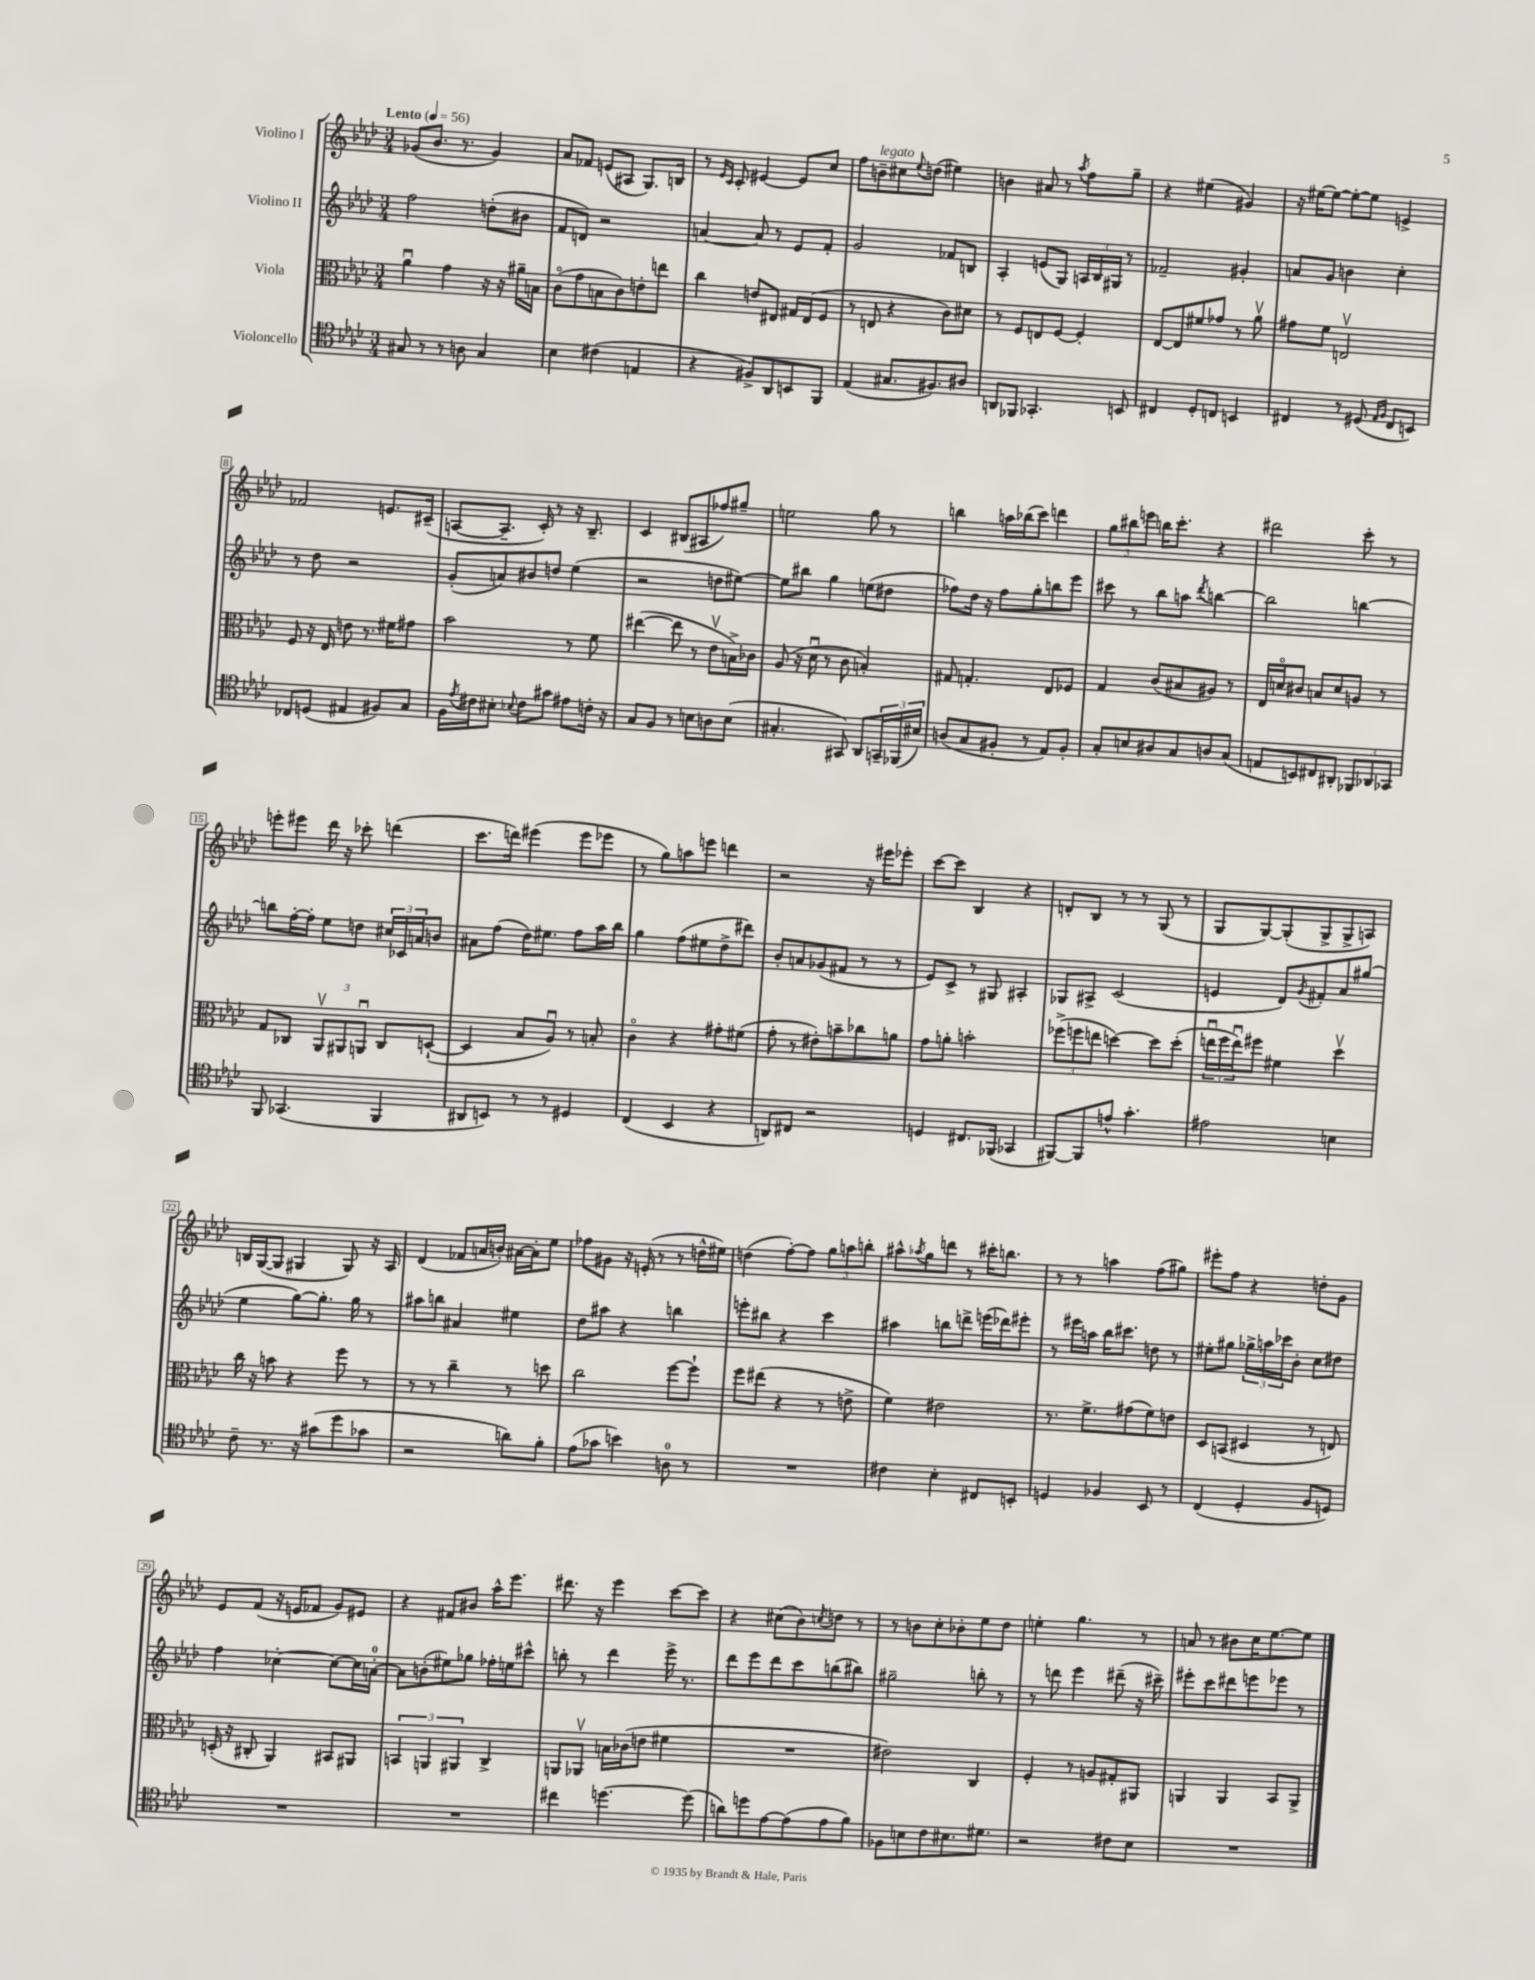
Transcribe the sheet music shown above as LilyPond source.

<<
\new StaffGroup <<
\new Staff = "s0" \with { instrumentName = "Violino I" } {
    \clef treble \key aes \major \numericTimeSignature \time 3/4 \tempo "Lento" 4 = 56
    ges'8( bes'8. r8. ges'4) |
    aes'8 fes'8 e'8( ais8 g8.) b16 |
    r8 \grace { ees'16 c'16 } c'8-. eis'4~ eis'8 c''8 |
    f''8 b'8--^\markup { \italic "legato" } cis''8 \appoggiatura { ees''8 } d''8( eis''4) |
    b'4 ais'8 r8 \acciaccatura { aes''8 } f''8 g''8-- |
    r4 eis''4( gis'4) |
    r16 eis''16~ eis''8~ eis''8~-. eis''8 e'4-> |
    fes'2 e'8. cis'16--( |
    a8~ a8.-- c'16-.) r8 r16 bes8.-- |
    c'4 bis8( ais8 fes''8) gis''8-- |
    e''2 g''8 r8 |
    b''4 a''16 bes''16( c'''8) d'''4 |
    \tuplet 3/2 { g''8 bis''8 e'''8 } b''16 c'''8.-. r4 |
    dis'''2 c'''8-. r8 |
    e'''8-. eis'''8 des'''16 r16 ces'''8-. d'''4( |
    c'''8. d'''16) eis'''4( eis'''8 ees'''8 |
    r8 g''8) a''8 e'''8 d'''4 |
    r2 r16 eis'''16 ees'''8-. |
    c'''8~ c'''8 bes4 r4 |
    d'8-. bes8 r8 r8 g8( r8 |
    g8 g8~) g8-.( g8-> g8-> a8) |
    b16 g16~( g8 gis4 gis8) r16 aes16 |
    des'4( fes'8 a'16 b'16-.) ais'16~ ais'16-. ees''8 |
    fes''8 gis'8 r16 e'16-.( r8 r8 d''16-^ eis''16) |
    d''4( f''8~-.) f''8 \tuplet 3/2 { g''8 a''8 b''8-. } |
    ais''8-^ \acciaccatura { aes''8 } g''8 d'''8 r8 cis'''16-. b''8. |
    r8 r8 a''4 f''8( gis''8) |
    eis'''8-. f''8 r4 d''8-. g'8 |
    ees'8 f'8( r16 e'16 fes'8 g'8) eis'8 |
    r4 fis'8 bis'8 aes''16-^ ees'''8. |
    dis'''8. r16 ees'''4 c'''8~ c'''8 |
    r4 cis''8( bes'8) \acciaccatura { c''8 } d''8 r8 |
    r8 b'8 c''8-. bes'8-. ees''8 des''8 |
    e''4-. g''4. r8 |
    a'8 r8 bis'8 c''16 ees''8.~ ees''8 \bar "|." |
}
\new Staff = "s1" \with { instrumentName = "Violino II" } {
    \clef treble \key aes \major \numericTimeSignature \time 3/4
    f''2 d''8-.( bis'8 |
    f'8 d'8) r2 |
    a'4~ a'8 r8 ees'8 f'8-. |
    g'2 fes'8 b8 |
    aes4-. e'8( g8) \tuplet 3/2 { a16 bes16 gis16 } r8 |
    fes'2-- gis'4-. |
    a'8 g'8 b'4 c''4-. |
    r8 des''8 r2 |
    g'8-.( a'8) bis'8 d''8 ees''4( |
    r2 d''8 eis''8~) |
    eis''8 bis''8 g''4 e''8( dis''8 |
    fes''8) des''16 r16 fes''8 g''8-. b''8 ees'''8 |
    cis'''8 r8 bes''8 a''8 \acciaccatura { des'''8 } b''4~ |
    b''2 b''4~ |
    b''8 f''16~-. f''16-. ees''8 d''8 \tuplet 3/2 { cis''16 ces'16 a'16 } b'8 |
    ais'8 f''8( des''16) eis''8. f''8 aes''16 bes''16 |
    g''4 f''8( eis''8 des''8-> dis'''8) |
    bes'8-. a'8 ges'8( fis'8 r8 r8 |
    ees'8) c'8-> r8 gis8 ais4-. |
    ges8 ais8-> c'2( |
    e'4 des'8) \acciaccatura { g'8 } fis'8-. aes'8 gis''8( |
    ees''4 g''8~) g''8.-. g''16 r8 |
    ais''8 b''8 ais'4 eis''4 |
    des''8 ais''8 r4 b''4 |
    e'''8-. bis''8 r4 c'''4 |
    ais''4 b''8 d'''8-> e'''16( des'''16) eis'''8-. |
    r8 eis'''16 a''16 bes''16 cis'''8. d''8 r8 |
    eis''8-. gis''8 \tuplet 3/2 { ges''16-> a''16 ces'''16 } bes'8-. c''8 dis''8 |
    f''4 ces''4~-. ces''8~ ces''16 a'16-0~-. |
    a'8 b'8-.( eis''8) ges''8 fes''16-. e''16 cis'''8-^ |
    b''8-. r8 des'''4 ees'''16-> r8. |
    des'''8 ees'''8 des'''8 c'''8 b''8( bis''8) |
    gis''2-- b''8-. r8 |
    r8 d'''8 ees'''4 dis'''8--( r16 cis'''16--) |
    eis'''8-. c'''8 dis'''8 e'''8 ees'''8 r8 \bar "|." |
}
\new Staff = "s2" \with { instrumentName = "Viola" } {
    \clef alto \key aes \major \numericTimeSignature \time 3/4
    aes'4\downbow g'4 r16 r16 ais'16-- b16 |
    c'8\flageolet( g'8 b8 c'8) e'8-. e''8 |
    c''4 e'8 eis8 gis16 eis16( f8 |
    r8 e8 r4 c'8) dis'8 |
    r8 f8 e8 f8~ f4-. |
    ees8~ ees8 fis'8 ges'8 r8 aes'8\upbow |
    gis'8 f'8 e2\upbow |
    f8 r16 ees16 e'8 r8. fis'16 gis'8 |
    bes'2 r8 f'8 |
    eis''4~( eis''8 r8 ees'8\upbow b16->) ces'16 |
    aes8( r16 des'16\downbow r8 c'8 b4-.) |
    gis8 g4.-. ees8 fes8 |
    g4 c'8( bis8 ais8) r8 |
    ees16 d'16\flageolet cis'8 b8 d'8 a8 r8 |
    g8 ces8 \tuplet 3/2 { aes,8\upbow ais,8 a,8\downbow } ces8 d8~-!( |
    d4 bes8 aes8\downbow) r8 b8-. |
    c'4\flageolet r4 gis'8-. fis'8( |
    g'8-. r8 eis'8-.) b'8-- ces''8 a'8 |
    g'8 a'8-. b'2-. |
    \tuplet 3/2 { fes''8->( f''8 e''8 } d''4~) d''8 d''8-.( |
    \tuplet 3/2 { e''16\downbow f''16 e''16\downbow) } fis''8 fis'4 des''4\upbow |
    c''16 r16 b'8 r4 f''8 r8 |
    r8 r8 c''4-- r8 d''8 |
    c''2 f''8~ f''8-! |
    f''8 eis''8( r4 r8 e'8-> |
    f'4) eis'2 |
    r8. f'8.-> gis'8( f'8) e'8 |
    des8 b,8( dis4 r8 e8) |
    d16-.( r16 cis8-. aes,4) bis,8 ais,8 |
    \tuplet 3/2 { b,4 a,4 ais,4 } c4-> |
    a,8 aes,8\upbow b16 ces'16( e'8 fis'4 |
    R2. |
    eis'2) c4 |
    f4-. r8 a8 gis8-. ais,8 |
    a,4 a,4 bes,8 a,8-> \bar "|." |
}
\new Staff = "s3" \with { instrumentName = "Violoncello" } {
    \clef tenor \key aes \major \numericTimeSignature \time 3/4
    gis8 r8 r8 a8 gis4 |
    bes4 cis'4( e4 |
    r4 fis8->) aes,8 b,8 f,8 |
    ees4( gis8. fis8.) ais8 |
    a,8 fes,8 ges,4.-. b,8 |
    cis4 des8-. c8 b,4 |
    cis4 r8 dis8( \grace { ees16 f16 } cis8 b,8) |
    ces8 d8( eis4 fis8) g8 |
    f16 \acciaccatura { ees'8 } cis'16 bis8-. \appoggiatura { bes8 } cis'8 gis'8 eis'8 c'16-. r16 |
    g8 f8 r8 b8 a8 b8( |
    gis4.-. gis,8) aes,8 \tuplet 3/2 { g,16-- fes,16( bis16) } |
    a8( g8 fis8-. r8 ees8) fis8-. |
    g8-. b8 ais8 g8 a8 g8( |
    e8 b,8) cis8 ais,8-. \tuplet 3/2 { fes,8 aes,8 ges,8 } |
    f,8 ges,4.( f,4 |
    ais,8 b,8) r8 r8 dis4 |
    c4( bes,4 r4 |
    a,8) cis8 r2 |
    d4 cis8. fes,16( ges,4 |
    fis,8~) fis,8 e'8-^ g'4.-. |
    eis'2 b4 |
    c'8-- r8. r16 gis'8( des''8 ges'8 |
    r2 a'8) f'8-. |
    ees'8( ges'8 b'4) a8-0 r8 |
    R2. |
    cis'4 bes4-. cis8 b,8-. |
    d4 fes4 bes,8 r8 |
    c4( des4-. f8 d8) |
    R2. |
    R2. |
    cis''4 d''4.~ d''8( |
    a'8) d''8 ees'8~ ees'8( ees'8 f'8) |
    fes8 b8 c'8 bis8. dis'8. |
    r2 cis'8 bes8 |
    R2. \bar "|." |
}
>>
>>
\layout { \context { \Score \override BarNumber.stencil = #(make-stencil-boxer 0.1 0.3 ly:text-interface::print) } }
